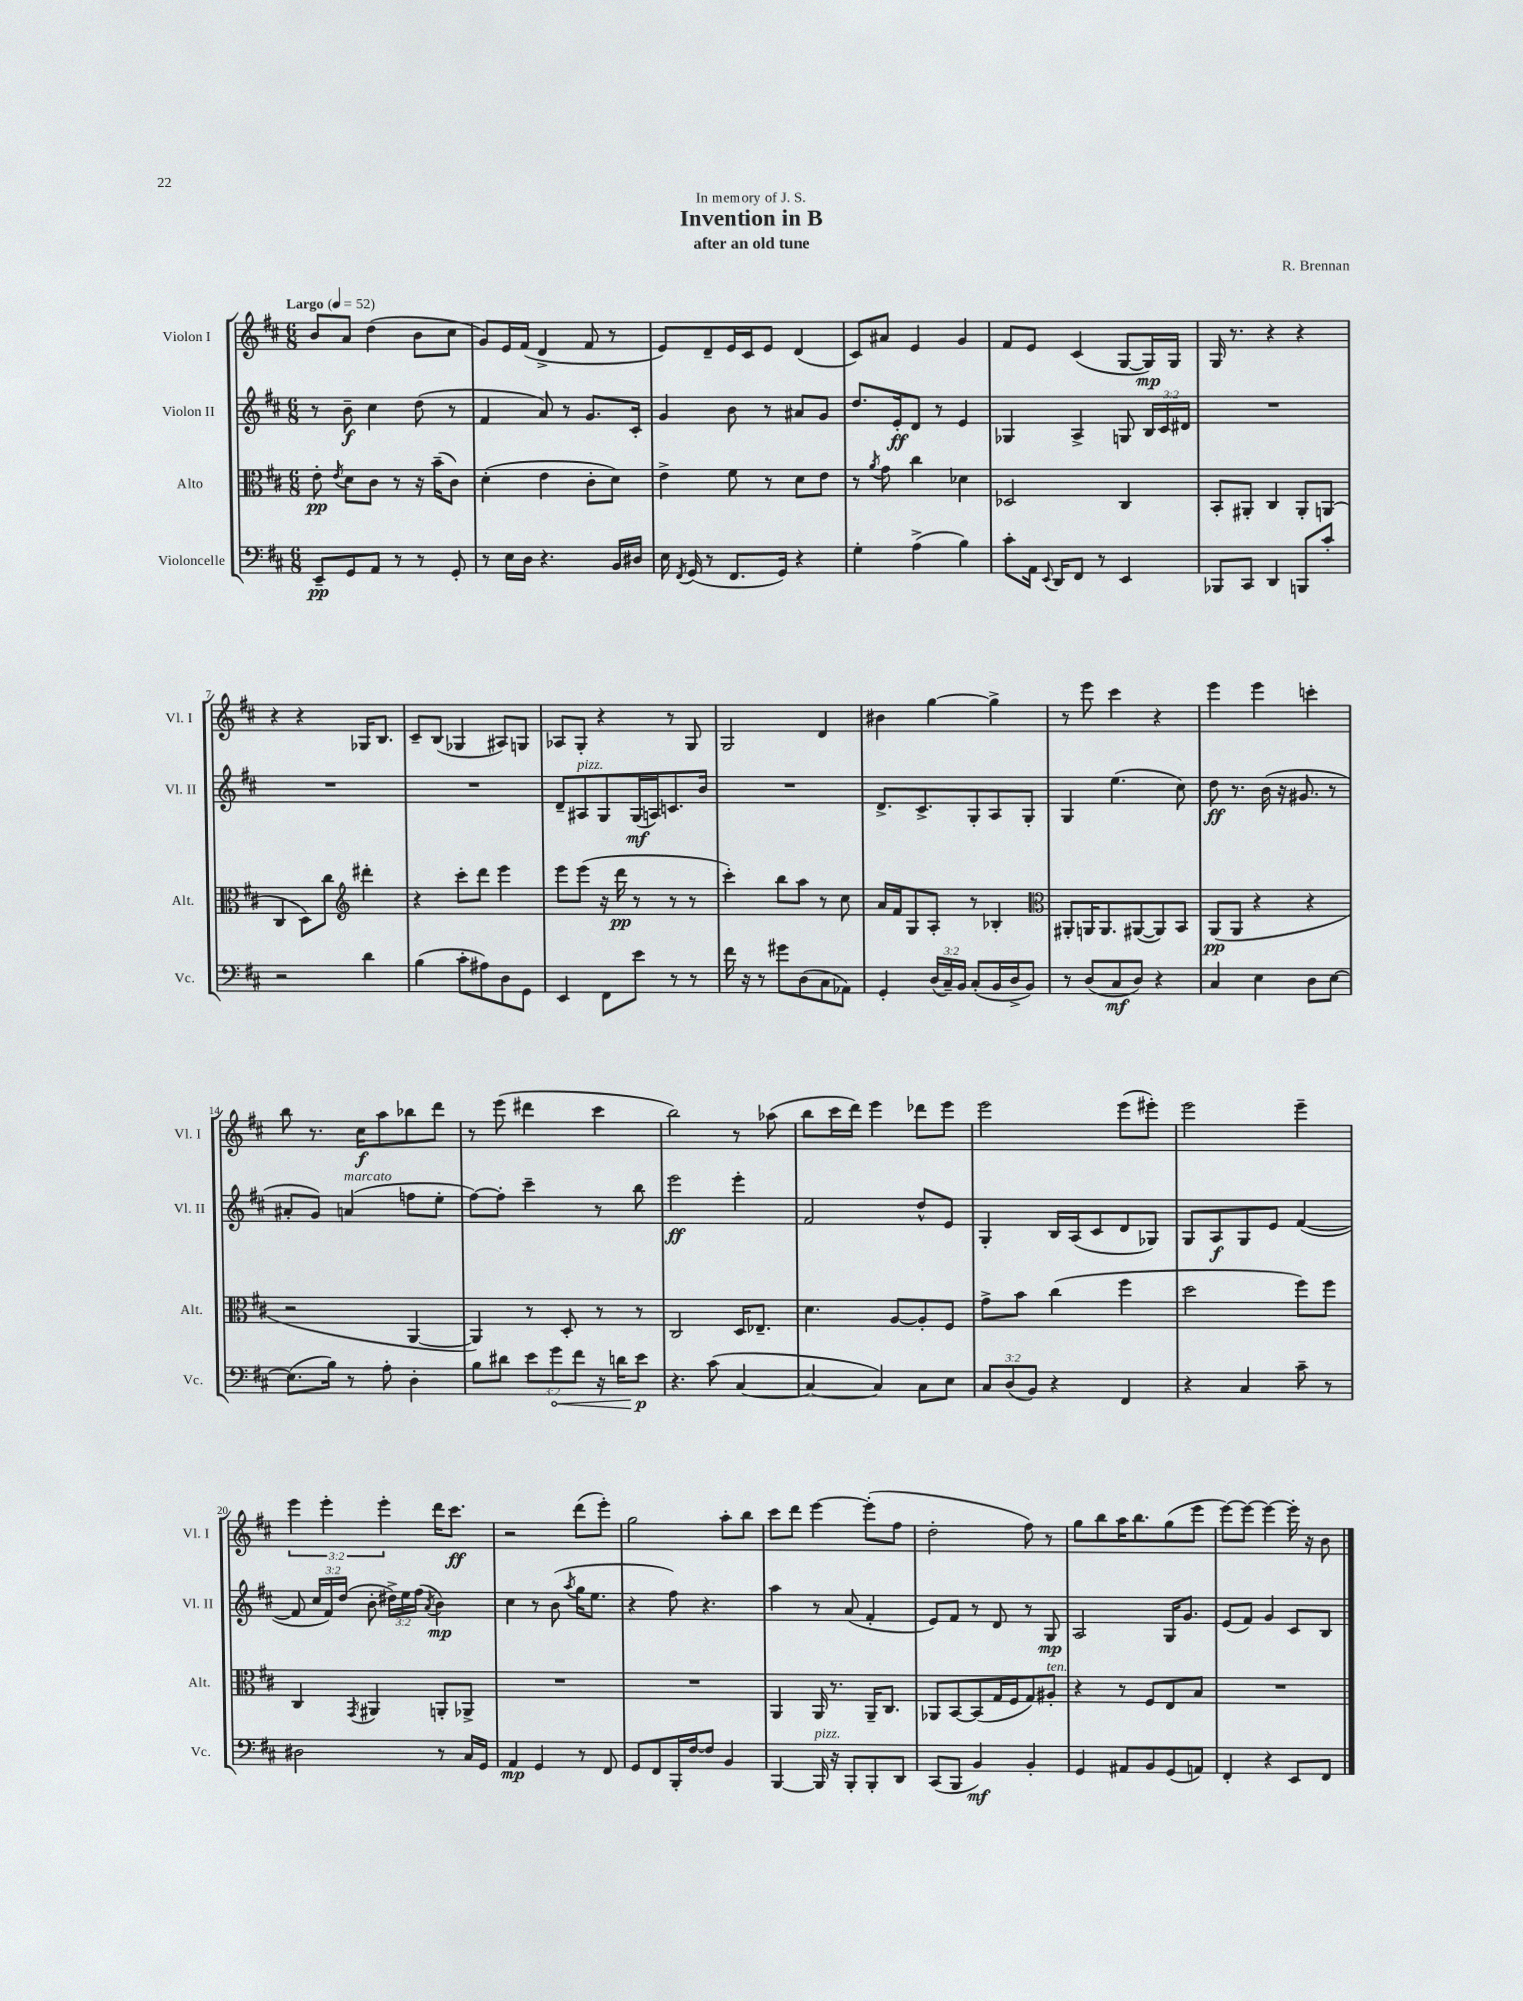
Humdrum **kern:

**kern	**kern	**kern	**kern
*staff4	*staff3	*staff2	*staff1
*clefF4	*clefC3	*clefG2	*clefG2
*k[f#c#]	*k[f#c#]	*k[f#c#]	*k[f#c#]
*M6/8	*M6/8	*M6/8	*M6/8
*MM52	*MM52	*MM52	*MM52
8EE~	8e'	8r	8b
.	8qe	.	.
8GG	8d	8b~	8a
8AA	8c#	4cc#	(4dd
8r	8r	.	.
8r	16r	(8dd	8b
.	(16b~	.	.
8GG'	8c#)	8r	8cc#
=	=	=	=
8r	(4d'	4f#	8g)
16E	.	.	16e
16D	.	.	(16f#
4.r	4e	8a)	4d^
.	.	8r	.
.	8c#'	8.g	8f#
16BB	8d)	.	8r
16D#	.	16c#'	.
=	=	=	=
16E	4e^	4g	8e)
8qFF#	.	.	.
(16GG	.	.	.
8r	.	.	8d~
8.FF#	8f#	8b	16e
.	.	.	16c#
.	8r	8r	8e
16GG)	.	.	.
4r	8d	8a#	(4d
.	8e	8g	.
=	=	=	=
4G'	8r	8.dd	8c#)
.	8qa	.	.
.	8g	.	8a#
.	.	16e'	.
(4A^	4cc#	8d	4e
.	.	8r	.
4B)	4d-	4e	4g
=	=	=	=
8c#'	2D-	4G-	8f#
16AA	.	.	8e
8qqEE	.	.	.
16DD	.	.	.
8FF#	.	4A^	(4c#
8r	.	.	.
4EE	4C#	8G	[8G
.	.	24B	16G])
.	.	24c#	.
.	.	.	16G
.	.	24d#	.
=	=	=	=
8BBB-	8BB'	2.r	16G
.	.	.	8.r
8CC#	8AA#'	.	.
4DD	4C#	.	4r
8BBB	8AA#'	.	4r
8c#'	(8AA	.	.
=	=	=	=
2r	4C#	2.r	4r
.	8D)	.	4r
.	8cc#	.	.
*	*clefG2	*	*
4d	4ddd#'	.	16G-
.	.	.	8.B
=	=	=	=
(4B	4r	2.r	8c#~
.	.	.	(8B
8c#'	8ccc#'	.	4G-
8A#)	8ddd	.	.
8D	4eee	.	8A#)
8GG	.	.	8G
=	=	=	=
4EE	8eee	8d~	8A-
.	(8eee	8A#	8G'
8FF#	16r	8G	4r
.	16ddd	.	.
8e	8r	(16G	.
.	.	16A)	.
8r	8r	8.c	8r
8r	8r	.	8G
.	.	16b	.
=	=	=	=
16f#	4ccc#')	2.r	2G
16r	.	.	.
8r	.	.	.
8g#	8bb	.	.
(8D	8aa	.	.
8C#	8r	.	4d
8AA-)	8cc#	.	.
=	=	=	=
4GG'	16a	8.d^	4b#
.	16f#	.	.
.	8G	.	.
.	.	8.c#^	.
(24D	8A'	.	[4gg
24C#~)	.	.	.
24BB	.	.	.
(8C#'	8r	8G'	.
16BB	4B-'	8A	4gg^]
16D^	.	.	.
8BB)	.	8G'	.
=	=	=	=
*	*clefC3	*	*
8r	8AA#'	4G	8r
(8D	16AA	.	8eee
.	8.AA	.	.
8C#	.	(4.ee	4ccc#
8D)	([8AA#	.	.
4r	8AA#])	.	4r
.	8BB	8cc#)	.
=	=	=	=
4C#	(8AA	8dd	4eee
.	8AA	8.r	.
4E	4r	.	4eee
.	.	(16b	.
.	.	16r	.
.	.	8.g#	.
8D	4r	.	4ccc'
[8E	.	8r	.
=	=	=	=
(8.E]	2r	8a#'	8bb
.	.	8g)	8.r
16B)	.	.	.
8r	.	(4a	.
.	.	.	16cc#
8A'	.	.	8aa
4D'	[4AA	8ff	8bb-
.	.	8ee'	8ddd
=	=	=	=
8B	4AA])	[8ff#)	8r
8d#	.	8ff#']	(8eee
12e	8r	4ccc#~	4ddd#
12g	.	.	.
.	8D'	.	.
12f#	.	.	.
16r	8r	8r	4ccc#
16d	.	.	.
8e	8r	8bb	.
=	=	=	=
4.r	2C#	2eee	2bb)
(8c#	.	.	.
[4C#	16D	4eee'	8r
.	8.E-~	.	.
.	.	.	(8aa-
=	=	=	=
4C#_	4.d	2f#	8bb
.	.	.	16ccc#
.	.	.	16ddd)
4C#])	.	.	4eee
.	[8A	.	.
8C#	8A']	8dd^^	8ddd-
8E	8F#	8e	8eee
=	=	=	=
12C#	8g^	4G'	2eee
(12D	.	.	.
.	8b	.	.
12BB)	.	.	.
4r	(4cc#	16B	.
.	.	(16A	.
.	.	8c#	.
4FF#	4ff#	8d	(8eee
.	.	8G-)	8eee#')
=	=	=	=
4r	2dd	8G	2eee
.	.	8A	.
4C#	.	8G	.
.	.	8e	.
8c#~	8ff#)	([4f#	4eee~
8r	8ff#	.	.
=	=	=	=
2D#	4C#	8f#]	6eee
.	.	24cc#	.
.	.	24f#)	6eee'
.	.	(24dd	.
.	8qGG	.	.
.	4AA#	8b'	.
.	.	.	6eee'
.	.	24dd#^)	.
.	.	24ee	.
.	.	(24ff#	.
.	.	8qa	.
8r	8AA'	4b)	16ddd
.	.	.	8.ccc#
16C#	8AA-^	.	.
16GG	.	.	.
=	=	=	=
4AA	2.r	4cc#	2r
4GG	.	8r	.
.	.	(8b	.
.	.	8qaa	.
8r	.	16gg	(8ddd
.	.	8.ee	.
8FF#	.	.	8eee')
=	=	=	=
8GG	2.r	4r	2gg
8FF#	.	.	.
16BBB'	.	8ff#)	.
[16F#	.	.	.
8F#]	.	4.r	.
4BB	.	.	8aa'
.	.	.	8bb
=	=	=	=
[4BBB	4AA	4aa	8ccc#
.	.	.	8ddd
16BBB]	16AA	8r	[4eee
16r	8.r	.	.
8BBB'	.	(8a	.
8BBB'	16AA~	4f#'	(8eee']
.	8.C#	.	.
8DD	.	.	8ff#
=	=	=	=
(8CC#	8AA-	8e)	2dd'
8BBB	[8BB	8f#	.
4BB)	(8BB]	8r	.
.	16G	8d	.
.	16F#	.	.
4BB'	8G)	8r	8ff#)
.	8A#'	8G	8r
=	=	=	=
4GG	4r	2A	8gg
.	.	.	8bb
8AA#	8r	.	16aa
.	.	.	8.bb
8BB	8F#	.	.
(8GG	8E	16G	(8gg
.	.	8.g	.
8AA)	8B	.	8eee
=	=	=	=
4FF#'	2.r	(8e	[8eee)
.	.	8f#)	8eee_
4r	.	4g	4eee_
8EE	.	8c#	16eee']
.	.	.	16r
8FF#	.	8B	8b
==	==	==	==
*-	*-	*-	*-
